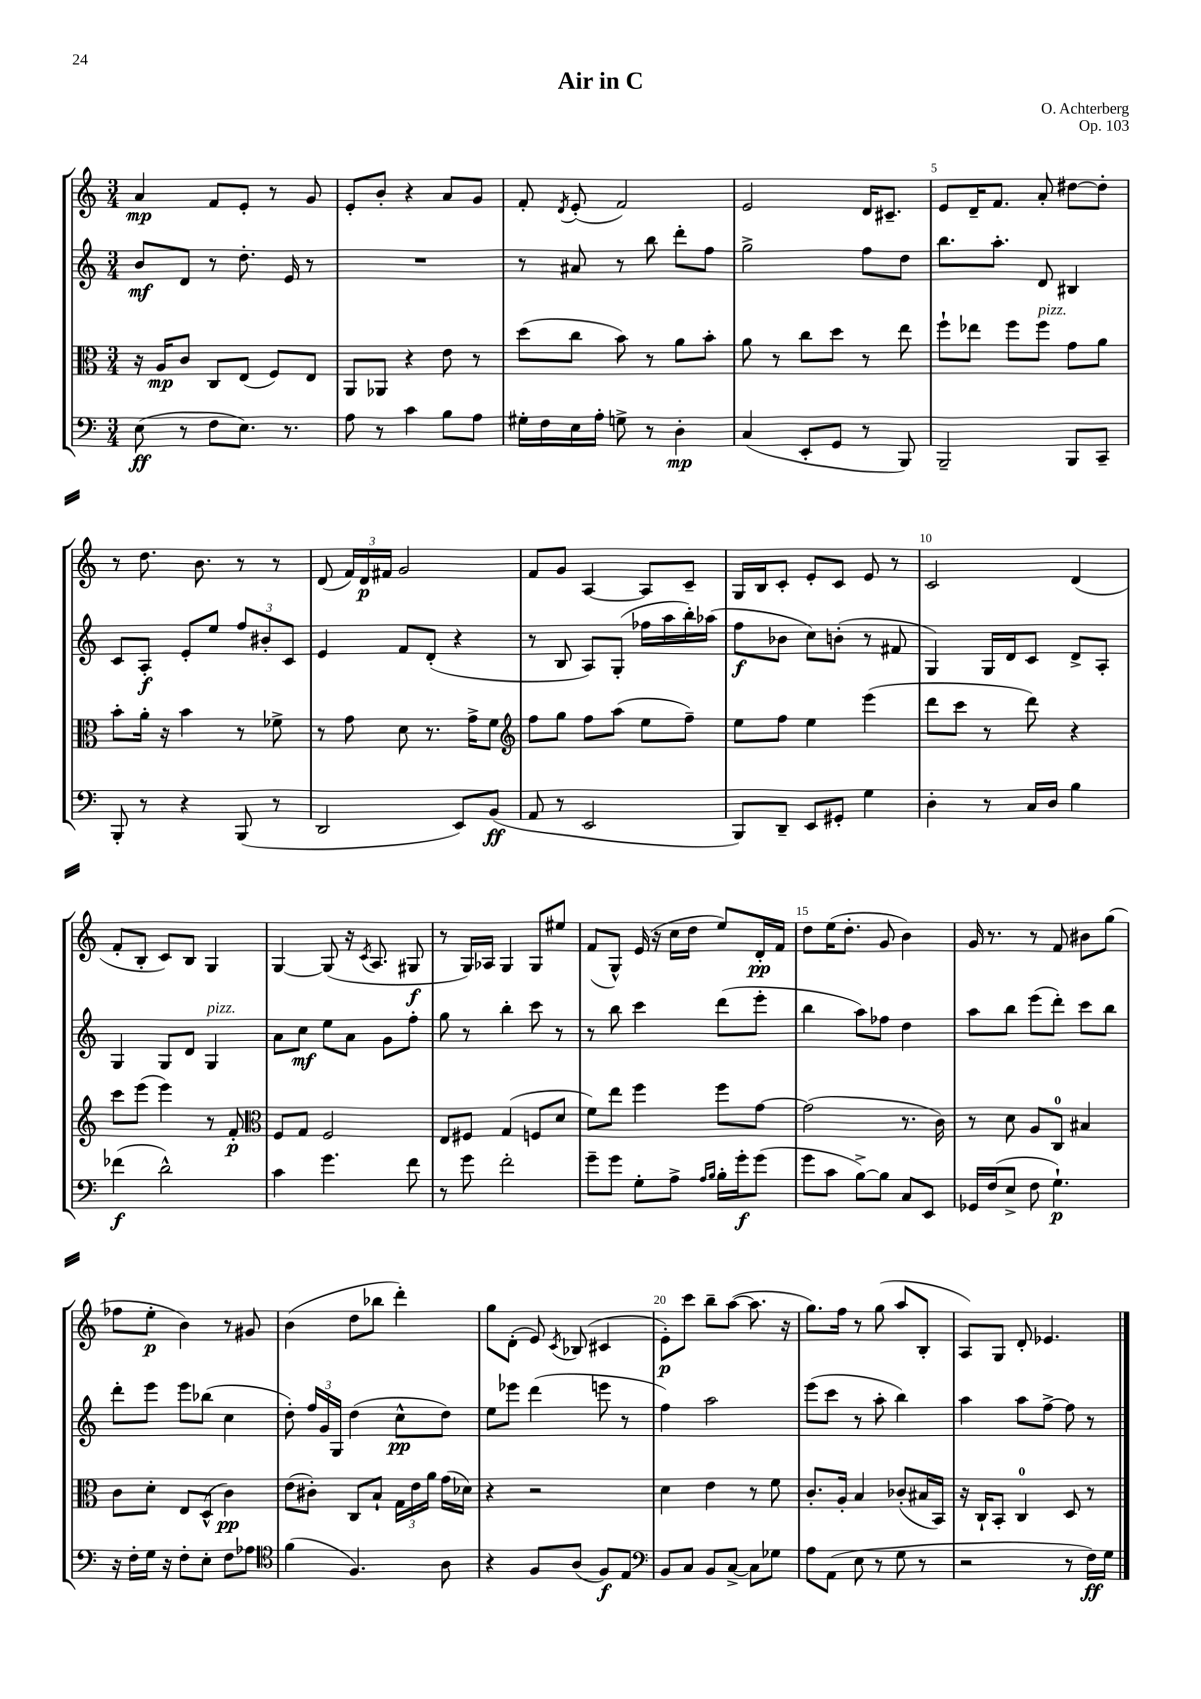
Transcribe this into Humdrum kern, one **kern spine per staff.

**kern	**dynam	**kern	**dynam	**kern	**dynam	**kern	**dynam
*part4	*part4	*part3	*part3	*part2	*part2	*part1	*part1
*staff4	*staff4	*staff3	*staff3	*staff2	*staff2	*staff1	*staff1
*clefF4	*	*clefC3	*	*clefG2	*	*clefG2	*
*k[]	*	*k[]	*	*k[]	*	*k[]	*
*M3/4	*	*M3/4	*	*M3/4	*	*M3/4	*
=1	=1	=1	=1	=1	=1	=1	=1
(8E\	ff	16r	.	8b/L	mf	4a/	mp
.	.	16A/KL	mp	.	.	.	.
8r	.	8c/J	.	8d/J	.	.	.
8F\L	.	8C/L	.	8r	.	8f/L	.
8.E\J)	.	(8E/J	.	8.dd'\	.	8e'/J	.
.	.	8F/L)	.	.	.	8r	.
8.r	.	.	.	16e/	.	.	.
.	.	8E/J	.	8r	.	8g/	.
=2	=2	=2	=2	=2	=2	=2	=2
8A\	.	8AA/L	.	2.r	.	8e'/L	.
8r	.	8AA-X/J	.	.	.	8b'/J	.
4c\	.	4r	.	.	.	4r	.
8B\L	.	8e\	.	.	.	8a/L	.
8A\J	.	8r	.	.	.	8g/J	.
=3	=3	=3	=3	=3	=3	=3	=3
16G#X'\LL	.	(8dd\L	.	8r	.	8f'/	.
16F\	.	.	.	.	.	.	.
.	.	.	.	.	.	8qd/	.
16E\	.	8cc\J	.	8a#X/	.	(8e'/	.
16A'\JJ	.	.	.	.	.	.	.
8Gn^\	.	8b\)	.	8r	.	2f/)	.
8r	.	8r	.	8bb\	.	.	.
4D'\	mp	8a\L	.	8ddd'\L	.	.	.
.	.	8b'\J	.	8ff\J	.	.	.
=4	=4	=4	=4	=4	=4	=4	=4
(4C/	.	8a\	.	2gg^\	.	2e/	.
.	.	8r	.	.	.	.	.
8EE'/L	.	8cc\L	.	.	.	.	.
8GG/J	.	8dd\J	.	.	.	.	.
8r	.	8r	.	8ff\L	.	16d/KL	.
.	.	.	.	.	.	8.c#X~/J	.
8BBB/)	.	8ee\	.	8dd\J	.	.	.
=5	=5	=5	=5	=5	=5	=5	=5
2BBB~/	.	8ff`\L	.	8.bb\L	.	8e/L	.
.	.	8ee-X\J	.	.	.	16d~/K	.
.	.	.	.	8.aa'\J	.	8.f/J	.
.	.	8ff\L	.	.	.	.	.
!	!	!LO:TX:a:i:t=pizz.	!	!	!	!	!
.	.	8ff\J	.	8d/	.	8a'/	.
8BBB/L	.	8g\L	.	4B#X/	.	[8dd#X\L	.
8CC~/J	.	8a\J	.	.	.	8dd#'\J]	.
!!LO:LB:g=z
=6	=6	=6	=6	=6	=6	=6	=6
8BBB'/	.	8b'\L	.	8c/L	.	8r	.
8r	.	16a'\Jk	.	8A'/J	f	8.dd\	.
.	.	16r	.	.	.	.	.
4r	.	4b\	.	8e'/L	.	.	.
.	.	.	.	.	.	8.b\	.
.	.	.	.	8ee/J	.	.	.
(8BBB/	.	8r	.	12ff/L	.	8r	.
.	.	.	.	12b#X'/	.	.	.
8r	.	8f-X^\	.	.	.	8r	.
.	.	.	.	12c/J	.	.	.
=7	=7	=7	=7	=7	=7	=7	=7
2DD/	.	8r	.	4e/	.	(8d/	.
.	.	8g\	.	.	.	24f/LL)	.
.	.	.	.	.	.	24d/	p
.	.	.	.	.	.	24f#X/JJ	.
.	.	8d\	.	8f/L	.	2g/	.
.	.	8.r	.	(8d'/J	.	.	.
8EE/L)	.	.	.	4r	.	.	.
.	.	16g^\KL	.	.	.	.	.
(8BB/J	ff	8f\J	.	.	.	.	.
=8	=8	=8	=8	=8	=8	=8	=8
*	*	*clefG2	*	*	*	*	*
8AA/	.	8ff\L	.	8r	.	8f/L	.
8r	.	8gg\J	.	8B/	.	8g/J	.
2EE/	.	8ff\L	.	8A/L)	.	[4A/	.
.	.	(8aa\J	.	(8G'/J	.	.	.
.	.	8ee\L	.	16ff-X\LL	.	8A/L]	.
.	.	.	.	16aa\	.	.	.
.	.	8ff~\J)	.	16bb'\)	.	8c~/J	.
.	.	.	.	(16aa-X\JJ	.	.	.
=9	=9	=9	=9	=9	=9	=9	=9
8BBB/L)	.	8ee\L	.	8ff\L	f	16G/LL	.
.	.	.	.	.	.	16B/J	.
8DD~/J	.	8ff\J	.	8b-X\J	.	8c'/J	.
8EE/L	.	4ee\	.	8cc\L)	.	8e'/L	.
8GG#X'/J	.	.	.	(8bn'\J	.	8c/J	.
4G\	.	(4eee\	.	8r	.	8e/	.
.	.	.	.	8f#X/	.	8r	.
=10	=10	=10	=10	=10	=10	=10	=10
4D'\	.	8ddd\L	.	4G/)	.	2c/	.
.	.	8ccc\J	.	.	.	.	.
8r	.	8r	.	16G/LL	.	.	.
.	.	.	.	16d/J	.	.	.
16C/LL	.	8ddd\)	.	8c/J	.	.	.
16D/JJ	.	.	.	.	.	.	.
4B\	.	4r	.	8d^/L	.	(4d/	.
.	.	.	.	8A'/J	.	.	.
!!LO:LB:g=z
=11	=11	=11	=11	=11	=11	=11	=11
(4f-X\	f	8ccc\L	.	4G/	.	8f'/L	.
.	.	(8eee\J	.	.	.	8B'/J	.
2d^^\)	.	4eee\)	.	8G/L	.	8c/L)	.
.	.	.	.	8d/J	.	8B/J	.
!	!	!	!	!LO:TX:a:i:t=pizz.	!	!	!
.	.	8r	.	4G/	.	4G/	.
.	.	8f'/	p	.	.	.	.
=12	=12	=12	=12	=12	=12	=12	=12
*	*	*clefC3	*	*	*	*	*
4c\	.	8F/L	.	8a\L	.	[4G/	.
.	.	8G/J	.	8cc\J	mf	.	.
4.g\	.	2F/	.	8ee\L	.	(8G/]	.
.	.	.	.	8a\J	.	16r	.
.	.	.	.	.	.	8qc/	.
.	.	.	.	.	.	8.A/	.
.	.	.	.	8g\L	.	.	.
8f\	.	.	.	8ff'\J	.	8G#X/	f
=13	=13	=13	=13	=13	=13	=13	=13
8r	.	8E/L	.	8gg\	.	8r	.
8g\	.	8F#X/J	.	8r	.	16G/LL)	.
.	.	.	.	.	.	16A-X/JJ	.
2f'\	.	(4G/	.	4bb'\	.	4G/	.
.	.	8Fn/L	.	8ccc\	.	8G/L	.
.	.	8d/J	.	8r	.	8ee#X/J	.
=14	=14	=14	=14	=14	=14	=14	=14
8g~\L	.	8f\L)	.	8r	.	(8f/L	.
8g\J	.	8ee\J	.	8bb\	.	8G^^/J)	.
8G'\L	.	4ff\	.	4ccc\	.	(16e/	.
.	.	.	.	.	.	16r	.
8A^\J	.	.	.	.	.	16cc\LL	.
.	.	.	.	.	.	16dd\JJ	.
16qqA/LL	.	.	.	.	.	.	.
16qqB/JJ	.	.	.	.	.	.	.
16B'\LL	.	8ff\L	.	(8ddd\L	.	8ee/L)	.
16g'\J	f	.	.	.	.	.	.
(8g\J	.	[8g\J	.	8eee'\J	.	16d'/L	pp
.	.	.	.	.	.	16f/JJ	.
=15	=15	=15	=15	=15	=15	=15	=15
8g\L	.	(2g\]	.	4bb\	.	8dd\L	.
8c\J	.	.	.	.	.	(16ee\K	.
.	.	.	.	.	.	8.dd'\J	.
[8B^\L)	.	.	.	8aa\L)	.	.	.
8B\J]	.	.	.	8ff-X\J	.	8g/	.
8C/L	.	8.r	.	4dd\	.	4b\)	.
8EE/J	.	.	.	.	.	.	.
.	.	16c\)	.	.	.	.	.
=16	=16	=16	=16	=16	=16	=16	=16
16GG-X/LL	.	8r	.	8aa\L	.	16g/	.
(16F/J	.	.	.	.	.	8.r	.
8E^/J	.	8d\	.	8bb\J	.	.	.
8F\	.	8A/L	.	(8eee\L	.	8r	.
4.G`\)	p	8C/J	.	8ddd'\J)	.	8f/	.
.	.	4B#X/	.	8ccc\L	.	8b#X\L	.
.	.	.	.	8bb\J	.	(8gg\J	.
!!LO:LB:g=z
=17	=17	=17	=17	=17	=17	=17	=17
16r	.	8c\L	.	8ddd'\L	.	8ff-X\L	.
16F'\LL	.	.	.	.	.	.	.
16G\JJ	.	8d'\J	.	8eee\J	.	8ee'\J	p
16r	.	.	.	.	.	.	.
8F'\L	.	8E/L	.	8eee\L	.	4b\)	.
8E'\J	.	(8D^^/J	.	(8bb-X\J	.	.	.
8F\L	.	4c\)	pp	4cc\	.	8r	.
8A-X\J	.	.	.	.	.	8g#X/	.
=18	=18	=18	=18	=18	=18	=18	=18
*clefC4	*	*	*	*	*	*	*
(4f\	.	(8e\L	.	8dd'\)	.	(4b\	.
.	.	8c#X'\J)	.	24ff/LL	.	.	.
.	.	.	.	24g/	.	.	.
.	.	.	.	24G/JJ	.	.	.
4.F/)	.	8C/L	.	(4dd\	.	8dd\L	.
.	.	8B`/J	.	.	.	8bb-X\J	.
.	.	24G\LL	.	8cc^^\L	pp	4ddd'\)	.
.	.	24e\	.	.	.	.	.
.	.	24a\JJ	.	.	.	.	.
8A\	.	(16g\LL	.	8dd\J)	.	.	.
.	.	16d-X\JJ)	.	.	.	.	.
=19	=19	=19	=19	=19	=19	=19	=19
4r	.	4r	.	8ee\L	.	8gg\L	.
.	.	.	.	8eee-X\J	.	(8d'\J	.
8F/L	.	2r	.	(4ddd\	.	8e/)	.
.	.	.	.	.	.	8qc/	.
(8A/J	.	.	.	.	.	(8B-X/	.
8F/L)	f	.	.	8eeen\	.	4c#X/	.
8E/J	.	.	.	8r	.	.	.
=20	=20	=20	=20	=20	=20	=20	=20
*clefF4	*	*	*	*	*	*	*
8BB/L	.	4d\	.	4ff\)	.	8e'\L)	p
8C/J	.	.	.	.	.	8ccc\J	.
8BB/L	.	4e\	.	2aa\	.	8bb~\L	.
[8C^/J	.	.	.	.	.	([8aa\J	.
8C\L]	.	8r	.	.	.	8.aa\]	.
8G-X\J	.	8f\	.	.	.	.	.
.	.	.	.	.	.	16r	.
=21	=21	=21	=21	=21	=21	=21	=21
8A\L	.	8.c'/L	.	(8eee\L	.	8.gg\L)	.
(8AA\J	.	.	.	8ccc\J	.	.	.
.	.	16A'/Jk	.	.	.	16ff\Jk	.
8E\	.	4B/	.	8r	.	8r	.
8r	.	.	.	8aa'\	.	(8gg\	.
8G\	.	(8c-X'/L	.	4bb\)	.	8aa/L	.
8r	.	16B#X/L	.	.	.	8B'/J	.
.	.	16BB/JJ)	.	.	.	.	.
=22	=22	=22	=22	=22	=22	=22	=22
2r	.	16r	.	4aa\	.	8A/L)	.
.	.	16C`/KL	.	.	.	.	.
.	.	8BB'/J	.	.	.	8G/J	.
.	.	4C/	.	8aa\L	.	8d'/	.
.	.	.	.	[8ff^\J	.	4.e-X/	.
8r	.	8D/	.	8ff\]	.	.	.
16F\LL)	ff	8r	.	8r	.	.	.
16G\JJ	.	.	.	.	.	.	.
==	==	==	==	==	==	==	==
*-	*-	*-	*-	*-	*-	*-	*-
